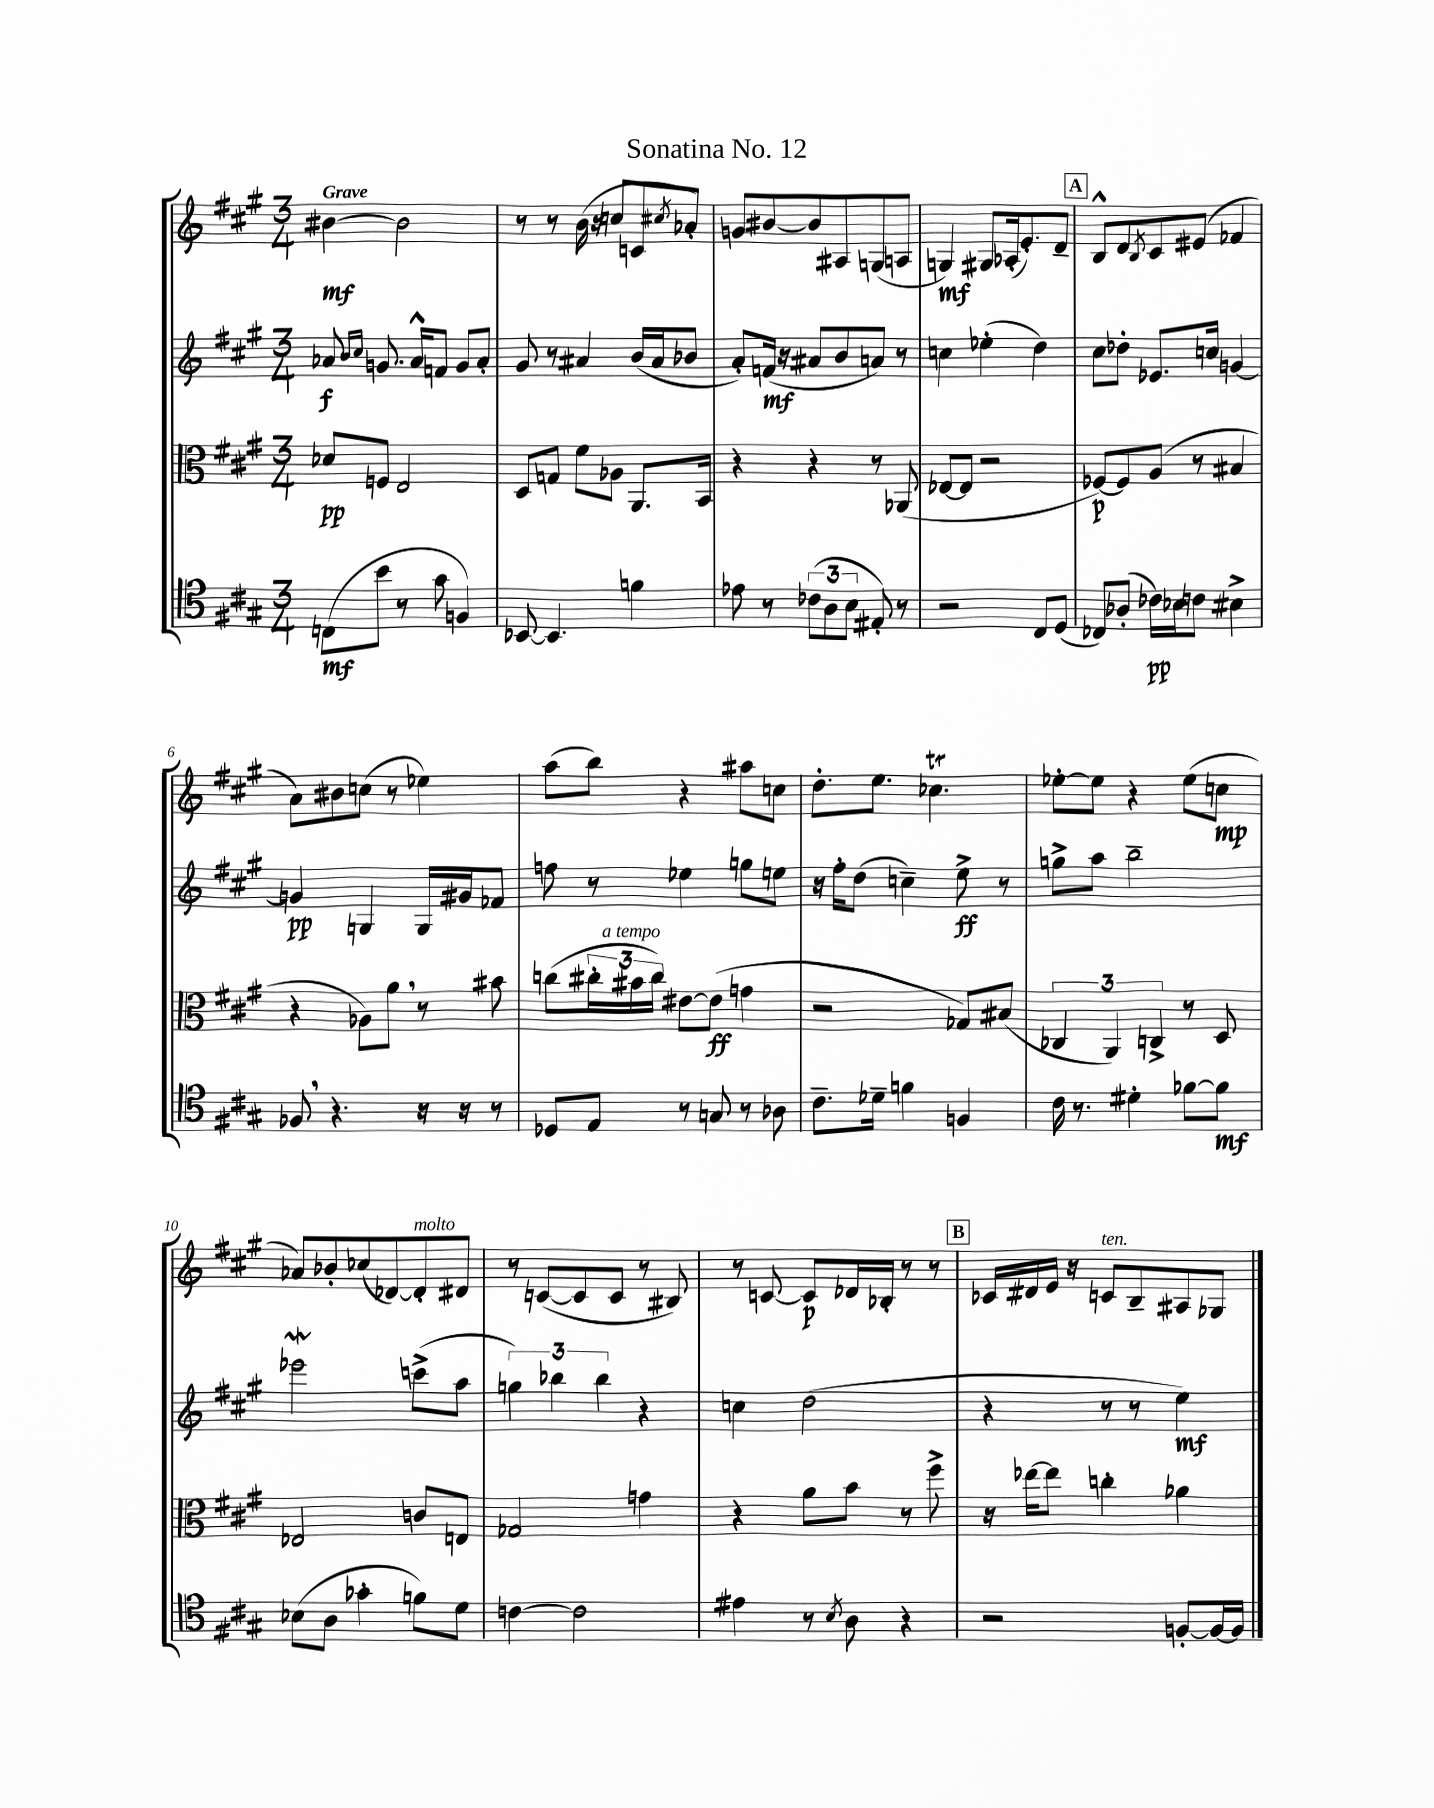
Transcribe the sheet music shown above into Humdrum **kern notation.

**kern	**dynam	**kern	**dynam	**kern	**dynam	**kern	**dynam
*part4	*part4	*part3	*part3	*part2	*part2	*part1	*part1
*staff4	*staff4	*staff3	*staff3	*staff2	*staff2	*staff1	*staff1
*clefC4	*	*clefC3	*	*clefG2	*	*clefG2	*
*k[f#c#g#]	*	*k[f#c#g#]	*	*k[f#c#g#]	*	*k[f#c#g#]	*
*M3/4	*	*M3/4	*	*M3/4	*	*M3/4	*
=1	=1	=1	=1	=1	=1	=1	=1
!	!	!	!	!	!	!LO:TX:a:B:t=Grave	!
(8Cn\L	mf	8d-X/L	pp	8a-X/	f	[4b#X\	mf
.	.	.	.	16qqb/LL	.	.	.
.	.	.	.	16qqcc#/JJ	.	.	.
8b\J	.	8Fn/J	.	8.gn/	.	.	.
8r	.	2E/	.	.	.	2b#\]	.
.	.	.	.	16a-^^/KL	.	.	.
8g#\	.	.	.	8fn/J	.	.	.
4Fn/)	.	.	.	8g/L	.	.	.
.	.	.	.	8a-'/J	.	.	.
=2	=2	=2	=2	=2	=2	=2	=2
[8BB-X/	.	8D/L	.	8g#/	.	8r	.
4.BB-/]	.	8Gn/J	.	8r	.	8r	.
.	.	8f#\L	.	4a#X/	.	(16b\	.
.	.	.	.	.	.	16r	.
.	.	8A-X\J	.	.	.	8ccn/L	.
4fn\	.	8.AA/L	.	(16b/LL	.	8cn/	.
.	.	.	.	16a#/J	.	.	.
.	.	.	.	.	.	8qcc#X/	.
.	.	.	.	8b-X/J	.	8a-X'/J)	.
.	.	16BB/Jk	.	.	.	.	.
=3	=3	=3	=3	=3	=3	=3	=3
8e-X\	.	4r	.	8a'/L)	.	8gn/L	.
8r	.	.	.	(16fn/Jk	mf	[8b#X/	.
.	.	.	.	16r	.	.	.
(12c-X\L	.	4r	.	8a#X/L	.	8b#/]	.
12A\	.	.	.	.	.	.	.
.	.	.	.	8b/	.	8A#X/	.
12B\J	.	.	.	.	.	.	.
8E#X'/)	.	8r	.	8an/J)	.	(8Gn/	.
8r	.	(8AA-X/	.	8r	.	8An/J	.
=4	=4	=4	=4	=4	=4	=4	=4
2r	.	[8E-X/L	.	4ccn\	.	4Gn/)	mf
.	.	8E-/J]	.	.	.	.	.
.	.	2r	.	(4ee-X'\	.	8G#X/L	.
.	.	.	.	.	.	(16A-X'/k	.
.	.	.	.	.	.	8.e'/)	.
8C#/L	.	.	.	4dd\)	.	.	.
(8D/J	.	.	.	.	.	8d~/J	.
!!LO:REH:place=s1:t=A
=5	=5	=5	=5	=5	=5	=5	=5
8C-X/L)	.	[8F-X/L)	p	8cc#\L	.	8B^^/L	.
(8A-X'/J	.	8F-/]	.	8dd-X'\J	.	8d/	.
.	.	.	.	.	.	8qB/	.
16c-X\LL)	pp	(8A/J	.	8.e-X/L	.	8c#/	.
16B-X\J	.	.	.	.	.	.	.
8cn\J	.	8r	.	.	.	(8e#X/J	.
.	.	.	.	16ccn/Jk	.	.	.
4B#X^\	.	4B#X/	.	[4gn/	.	4f-X/	.
!!LO:LB:g=z
=6	=6	=6	=6	=6	=6	=6	=6
8F-X,/	.	4r	.	4gn/]	pp	8a\L)	.
4.r	.	.	.	.	.	8b#X\	.
.	.	8A-X\L)	.	4Gn/	.	(8ccn\J	.
.	.	8a,\J	.	.	.	8r	.
16r	.	8r	.	16G/LL	.	4ee-X\)	.
16r	.	.	.	16g#X/J	.	.	.
8r	.	8b#X\	.	8f-X/J	.	.	.
=7	=7	=7	=7	=7	=7	=7	=7
8D-X/L	.	(8ccn\L	.	8ffn\	.	(8aa\L	.
8E/J	.	24cc#X'\L	.	8r	.	8bb\J)	.
!	!	!LO:TX:a:i:t=a tempo	!	!	!	!	!
.	.	24b#X\	.	.	.	.	.
.	.	24cc#\JJ)	.	.	.	.	.
8r	.	[8e#X\L	.	4ee-X\	.	4r	.
8Gn/	.	(8e#\J]	ff	.	.	.	.
8r	.	4gn\	.	8ggn\L	.	8aa#X\L	.
8A-X\	.	.	.	8een\J	.	8ccn\J	.
=8	=8	=8	=8	=8	=8	=8	=8
8.c#~\L	.	2r	.	16r	.	8.dd'\L	.
.	.	.	.	16ff#'\KL	.	.	.
.	.	.	.	(8dd\J	.	.	.
16d-X~\Jk	.	.	.	.	.	8.ee\J	.
4fn\	.	.	.	4ccn~\)	.	.	.
.	.	.	.	.	.	4.cc-XT\	.
4Fn/	.	8G-X/L)	.	8ee^\	ff	.	.
.	.	(8B#X/J	.	8r	.	.	.
=9	=9	=9	=9	=9	=9	=9	=9
16c#\	.	6C-X/	.	8ggn^\L	.	[8ee-X'\L	.
8.r	.	.	.	.	.	.	.
.	.	.	.	8aa\J	.	8ee-\J]	.
.	.	6AA/)	.	.	.	.	.
4d#X'\	.	.	.	2bb~\	.	4r	.
.	.	6Cn^/	.	.	.	.	.
[8f-X\L	.	8r	.	.	.	(8ee-\L	.
8f-\J]	mf	8D/	.	.	.	8ccn\J	mp
!!LO:LB:g=z
=10	=10	=10	=10	=10	=10	=10	=10
(8B-X\L	.	2E-X/	.	2eee-Xw\	.	8a-X/L)	.
8A\J	.	.	.	.	.	8b-X'/	.
4g-X'\	.	.	.	.	.	(8cc-X/	.
.	.	.	.	.	.	[8d-X/)	.
!	!	!	!	!	!	!LO:TX:a:i:t=molto	!
8fn\L)	.	8cn/L	.	(8cccn^\L	.	8d-'/]	.
8d\J	.	8En/J	.	8aa\J	.	8d#X/J	.
=11	=11	=11	=11	=11	=11	=11	=11
[4cn\	.	2G-X/	.	6ggn\)	.	8r	.
.	.	.	.	.	.	([8cn/L	.
.	.	.	.	6bb-X\	.	.	.
2c\]	.	.	.	.	.	8c/]	.
.	.	.	.	6bb-\	.	.	.
.	.	.	.	.	.	8c/J	.
.	.	4gn\	.	4r	.	8r	.
.	.	.	.	.	.	8B#X/)	.
=12	=12	=12	=12	=12	=12	=12	=12
4e#X\	.	4r	.	4ccn\	.	8r	.
.	.	.	.	.	.	[8cn/	.
8r	.	8a\L	.	(2dd\	.	8c/L]	p
8qB/	.	.	.	.	.	.	.
8A\	.	8b\J	.	.	.	16d-X/L	.
.	.	.	.	.	.	16B-X'/JJ	.
4r	.	8r	.	.	.	8r	.
.	.	8ff#^\	.	.	.	8r	.
!!LO:REH:place=s1:t=B
=13	=13	=13	=13	=13	=13	=13	=13
2r	.	16r	.	4r	.	16c-X/LL	.
.	.	[16ee-X\KL	.	.	.	16d#X/	.
.	.	8ee-\J]	.	.	.	16e/JJ	.
.	.	.	.	.	.	16r	.
!	!	!	!	!	!	!LO:TX:a:i:t=ten.	!
.	.	4ccn'\	.	8r	.	8cn/L	.
.	.	.	.	8r	.	8B~/	.
[8Fn'/L	.	4a-X\	.	4ee\)	mf	8A#X/	.
16F/L_	.	.	.	.	.	8G-X/J	.
16F/JJ]	.	.	.	.	.	.	.
==	==	==	==	==	==	==	==
*-	*-	*-	*-	*-	*-	*-	*-
